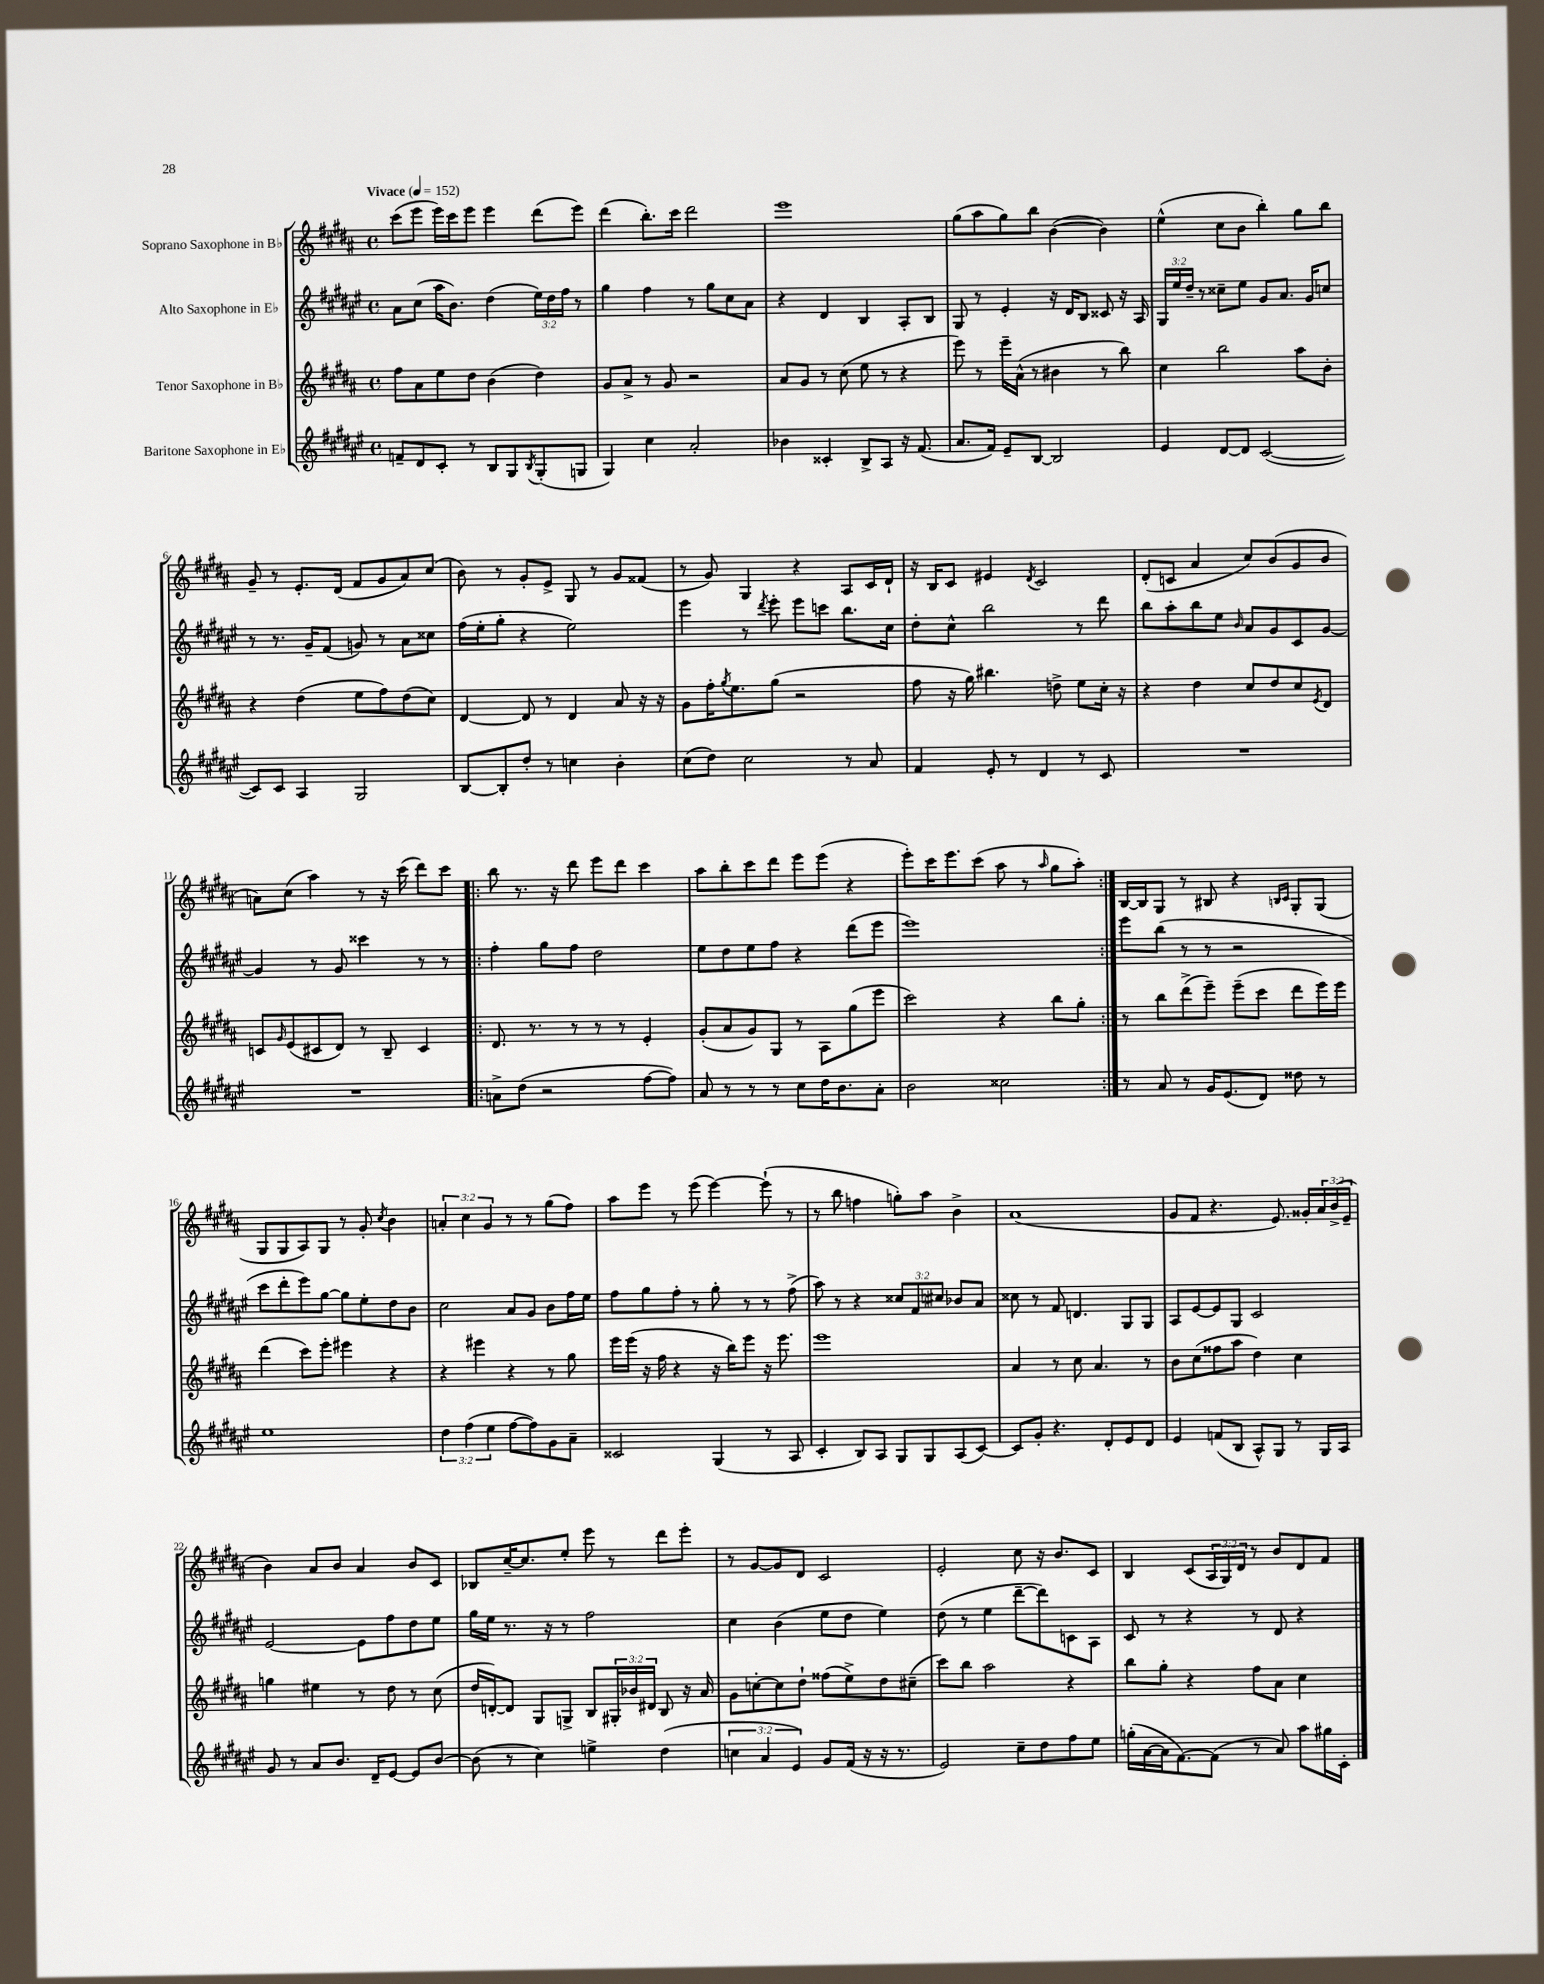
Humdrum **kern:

**kern	**kern	**kern	**kern
*staff4	*staff3	*staff2	*staff1
*clefG2	*clefG2	*clefG2	*clefG2
*k[f#c#g#d#a#e#]	*k[f#c#g#d#a#]	*k[f#c#g#d#a#e#]	*k[f#c#g#d#a#]
*M4/4	*M4/4	*M4/4	*M4/4
*met(c)	*met(c)	*met(c)	*met(c)
*MM152	*MM152	*MM152	*MM152
8f~/L	8ff#\L	8a#\L	(8ccc#\L
8d#/	8a#\	(8cc#\J	8eee\J
8c#'/J	8ee\	16aa#\LK	16eee\LL)
.	.	8.b\J)	16ccc#\J
8r	8dd#\J	.	8eee\J
8B/L	(4b\	(4dd#\	4eee\
8G#/	.	.	.
8qB/	.	.	.
(8G#'/	4dd#\)	24ee#\LL)	(8ddd#\L
.	.	24dd#\	.
.	.	24ff#\JJ	.
8G/J	.	8r	8eee\J)
=	=	=	=
4G#/)	8g#/L	4gg#\	(4ddd#\
.	8a#^/J	.	.
4cc#\	8r	4ff#\	8.bb'\L)
.	8g#/	.	.
.	.	.	16ccc#\Jk
2a#'/	2r	8r	2ddd#\
.	.	8gg#\L	.
.	.	8cc#\	.
.	.	8a#\J	.
=	=	=	=
4b-\	8a#/L	4r	1eee
.	8g#/J	.	.
4c##'/	8r	4d#/	.
.	(8cc#\	.	.
8B^/L	8ee\	4B/	.
8A#/J	8r	.	.
16r	4r	8A#'/L	.
(8.f#/	.	.	.
.	.	8B/J	.
=	=	=	=
8.a#/L	8eee\)	8G#/	(8gg#\L
.	8r	8r	8aa#\
16f#/Jk)	.	.	.
8e#~/L	16eee~\LL	4e#'/	8gg#\)
.	(16a#^^\JJ	.	.
[8B/J	8r	.	8bb\J
2B/]	4b#\	16r	([4b\
.	.	16d#/LK	.
.	.	8B/J	.
.	8r	8c##/	4b\])
.	8bb\)	16r	.
.	.	16A#/	.
=	=	=	=
4e#/	4cc#\	24G#/LL	(4ee^^\
.	.	24ee#/	.
.	.	24dd#~/JJ	.
.	.	8r	.
[8d#/L	2bb\	8cc##~\L	8cc#\L
8d#/]J	.	8ee#\J	8b\J
([2c#/	.	8g#/L	4bb'\)
.	.	8.a#/J	.
.	8aa#\L	.	8gg#\L
.	.	16g#/LK	.
.	8b'\J	8cc/J	8bb\J
=	=	=	=
8c#/]L)	4r	8r	8g#~/
8c#/J	.	8.r	8r
4A#/	(4dd#\	.	8.e'/L
.	.	16g#~/LK	.
.	.	(8f#/J	.
.	.	.	(16d#/Jk
2G#/	8ee\L	8g/)	8f#/L
.	8ff#\)	8r	8g#/
.	(8dd#\	8a#\L	8a#/)
.	8cc#\J)	8cc##\J	(8cc#/J
=	=	=	=
[8B/L	[4d#/	(16ff#\LL	8b\)
.	.	16ee#'\J	.
8B'/]	.	8gg#'\J	8r
8dd#'/J	8d#/]	4r	8g#'/L
8r	8r	.	8e^/J
4cc\	4d#/	2ee#\)	8G#/
.	.	.	8r
4b'\	8a#/	.	8g#/L
.	16r	.	(8f##/J
.	16r	.	.
=	=	=	=
(8cc#\L	8g#\L	4eee#\	8r
8dd#\J)	16ff#'\K	.	8g#/)
.	8qgg#/	.	.
.	8.ee\	.	.
2cc#\	.	8r	4G#/
.	.	8qddd#/	.
.	(8gg#\J	8eee#'\	.
.	2r	8eee#\L	4r
.	.	8ccc\J	.
8r	.	8.bb\L	8A#/L
8a#/	.	.	16c#/L
.	.	16cc#\Jk	16d#`/JJ
=	=	=	=
4f#/	8ff#\	8dd#'\L	16r
.	.	.	16B/LK
.	16r	8cc#^^\J	8c#/J
.	16gg#\)	.	.
8e#'/	4.bb#\	2bb\	4e#/
8r	.	.	.
.	.	.	8qd#/
4d#/	.	.	2c#/
.	8dd^\	.	.
8r	8ee\L	8r	.
8c#/	16cc#'\Jk	8ddd#\	.
.	16r	.	.
=	=	=	=
1r	4r	8bb\L	(8d#'/L
.	.	8aa#'\	8c/J
.	4dd#\	8bb\	4a#/
.	.	8ee#\J	.
.	.	16qqb/	.
.	8cc#/L	8a#/L	8cc#/L)
.	8dd#/	8g#/	(8b/
.	8cc#/	8c#/	8g#/
.	8qe/	.	.
.	8d#/J	[8g#/J	8b/J
=	=	=	=
1r	8c/L	4g#/]	8a\L)
.	16qqg#/	.	.
.	(8e/	.	(8cc#\J
.	8c#/	8r	4aa#\)
.	8d#/J)	8g#/	.
.	8r	4ccc##\	8r
.	8B~/	.	16r
.	.	.	(16ccc#\
.	4c#/	8r	8ddd#\L)
.	.	8r	8ccc#\J
=!|:	=!|:	=!|:	=!|:
8a^\L	8.d#/	4ff#'\	8bb\
(8dd#\J	.	.	8.r
.	8.r	.	.
2r	.	8gg#\L	.
.	.	.	16r
.	8r	8ff#\J	8ddd#\
.	8r	2dd#\	8eee\L
.	8r	.	8ddd#\J
[8ff#\L	4e'/	.	4ccc#\
8ff#\]J)	.	.	.
=	=	=	=
8a#/	(8g#'/L	8ee#\L	8aa#\L
8r	8a#/	8dd#\	8bb'\
8r	8g#/)	8ee#\	8ccc#\
8r	8G#/J	8ff#\J	8ddd#\J
8cc#\L	8r	4r	8eee\L
16dd#\K	8A#\L	.	(8eee\J
8.b\	.	.	.
.	(8gg#\	(8ddd#\L	4r
8a#'\J	8eee\J	8eee#\J	.
=	=	=	=
2b\	2ccc#\)	1eee#)	8eee'\L)
.	.	.	16ccc#\K
.	.	.	8.eee\
.	.	.	(8ccc#\J
2cc##\	4r	.	8aa#\
.	.	.	8r
.	.	.	16qqaa#/
.	8bb\L	.	8gg#\L
.	8gg#'\J	.	8aa#'\J)
=:|!	=:|!	=:|!	=:|!
8r	8r	8eee#\L	[16B/LL
.	.	.	16B/]J
8a#/	8bb\L	(8bb\J	8G#/J
8r	(8ddd#^\	8r	8r
16g#/LK	8eee~\J)	8r	8B#/
(8.e#/	.	.	.
.	(8eee~\L	2r	4r
8d#/J)	8ccc#\J	.	.
.	.	.	16qqB/LL
.	.	.	16qqc#/JJ
8dd##\	8ddd#\L	.	8G#'/L
8r	16eee\L)	.	(8G#/J
.	16eee\JJ	.	.
=	=	=	=
1ee#	(4ddd#\	8ccc#\L	8G#/L
.	.	8ddd#'\	8G#/
.	8ccc#\L)	8eee#\)	8A#/)
.	8eee'\J	[8gg#\J	8G#/J
.	4eee#\	8gg#\]L	8r
.	.	8ee#'\	8g#'/
.	.	.	8qcc#/
.	4r	8dd#\	4b\
.	.	8b\J	.
=	=	=	=
6dd#\	4r	2cc#\	6a'/
(6ff#\	.	.	6cc#\
.	4eee#\	.	.
6ee#\	.	.	6g#/
[8ff#\L	4r	8a#/L	8r
8ff#\])	.	8g#/J	8r
8g#\	8r	8b\L	(8gg#\L
8a#~\J	8gg#\	16ff#\L	8ff#\J)
.	.	16ee#\JJ	.
=	=	=	=
2c##/	16eee\LL	8ff#\L	8aa#\L
.	(16eee\JJ	.	.
.	16r	8gg#\	8eee\J
.	16ff#\	.	.
.	4r	8ff#'\J	8r
.	.	8r	(8eee\
(4G#/	16r	8gg#'\	[4eee\)
.	16bb\LK)	.	.
.	8eee\J	8r	.
8r	16r	8r	(8eee`\]
.	8.eee\	.	.
8A#/	.	(8ff#^\	8r
=	=	=	=
4c#'/	1eee	8aa#\)	8r
.	.	8r	8bb\
8B/L)	.	4r	4ff\
8A#/J	.	.	.
8G#/L	.	12cc##/L	8gg'\L)
.	.	12f#/	.
8G#/	.	.	8aa#\J
.	.	12cc#/J	.
(8A#/	.	8b-/L	4b^\
[8c#/J)	.	8a#/J	.
=	=	=	=
8c#/]L	4a#/	8cc##\	(1a#
8g#'/J	.	8r	.
4.r	8r	8f#/	.
.	8cc#\	4.d/	.
.	4.a#/	.	.
8d#'/L	.	.	.
8e#/	.	8G#/L	.
8d#/J	8r	8G#/J	.
=	=	=	=
4e#/	8b\L	8A#/L	8g#/L
.	(8cc#\	[8e#/	8f#/J
(8f/L	8ff##\	8e#/]	4.r
8B/J	8aa#\J	8G#/J	.
8A#^^/L)	4dd#\)	2c#/	.
8G#/J	.	.	8.e/)
8r	4cc#\	.	.
.	.	.	16g##'/LL
16G#/LL	.	.	24a#/
.	.	.	(24b^/
16A#/JJ	.	.	.
.	.	.	24e~/JJ
=	=	=	=
8g#/	4gg\	[2e#/	4b\)
8r	.	.	.
8a#/L	4ee#\	.	8a#/L
8.b/J	.	.	8b/J
.	8r	8e#\]L	4a#/
16d#~/LK	.	.	.
[8e#/J	8dd#\	8ff#\	.
8e#/]L	8r	8dd#\	8b/L
[8b/J	(8cc#\	8ee#\J	8c#/J
=	=	=	=
(8b\]	16dd#/LL	16gg#\LL	8B-/L
.	[16d'/J)	16ee#\JJ	.
8r	8d/]J	8.r	[16cc#~/K
.	.	.	8.cc#/]
4cc#\)	8G#/L	.	.
.	.	16r	.
.	8G^/J	8r	8ee'/J
4ee^\	8B/L	2ff#\	8eee\
.	24G#'/L	.	8r
.	24b-/	.	.
.	24d#/JJ	.	.
(4dd#\	8B/	.	8ddd#\L
.	16r	.	8eee'\J
.	16a#/	.	.
=	=	=	=
6cc\	8g#\L	4cc#\	8r
.	[8cc'\	.	[8g#/L
6a#/	.	.	.
.	8cc\]	(4b\	8g#/]
6e#/)	.	.	.
.	8dd#`\J	.	8d#/J
8g#/L	(8ff##\L	8ee#\L	2c#/
(16f#/Jk	8ee^\)	8dd#\J	.
16r	.	.	.
16r	8dd#\	4ee#\)	.
8.r	.	.	.
.	(8cc#~\J	.	.
=	=	=	=
2e#/)	8ccc#\L)	(8dd#\	2e'/
.	8bb\J	8r	.
.	2aa#\	4ee#\	.
8cc#~\L	.	[8ddd#~\L	8cc#\
8dd#\	.	8ddd#\])	16r
.	.	.	8.b/L
8ff#\	4r	8c\	.
8ee#\J	.	8A#\J	8c#/J
=	=	=	=
(16gg'\LL	8bb\L	8c#/	4B/
[16a#\	.	.	.
16a#\]J	8gg#'\J	8r	.
[8.f#\)	.	.	.
.	4r	4r	(8c#/L
(8f#\]J	.	.	24A#/L
.	.	.	24G#/)
.	.	.	24d#/JJ
8r	8ff#\L	8r	8r
8a#/)	8a#\J	8d#/	8b/L
8aa#\L	4cc#\	4r	8d#/
16gg#\L	.	.	8f#/J
16c#'\JJ	.	.	.
==	==	==	==
*-	*-	*-	*-
